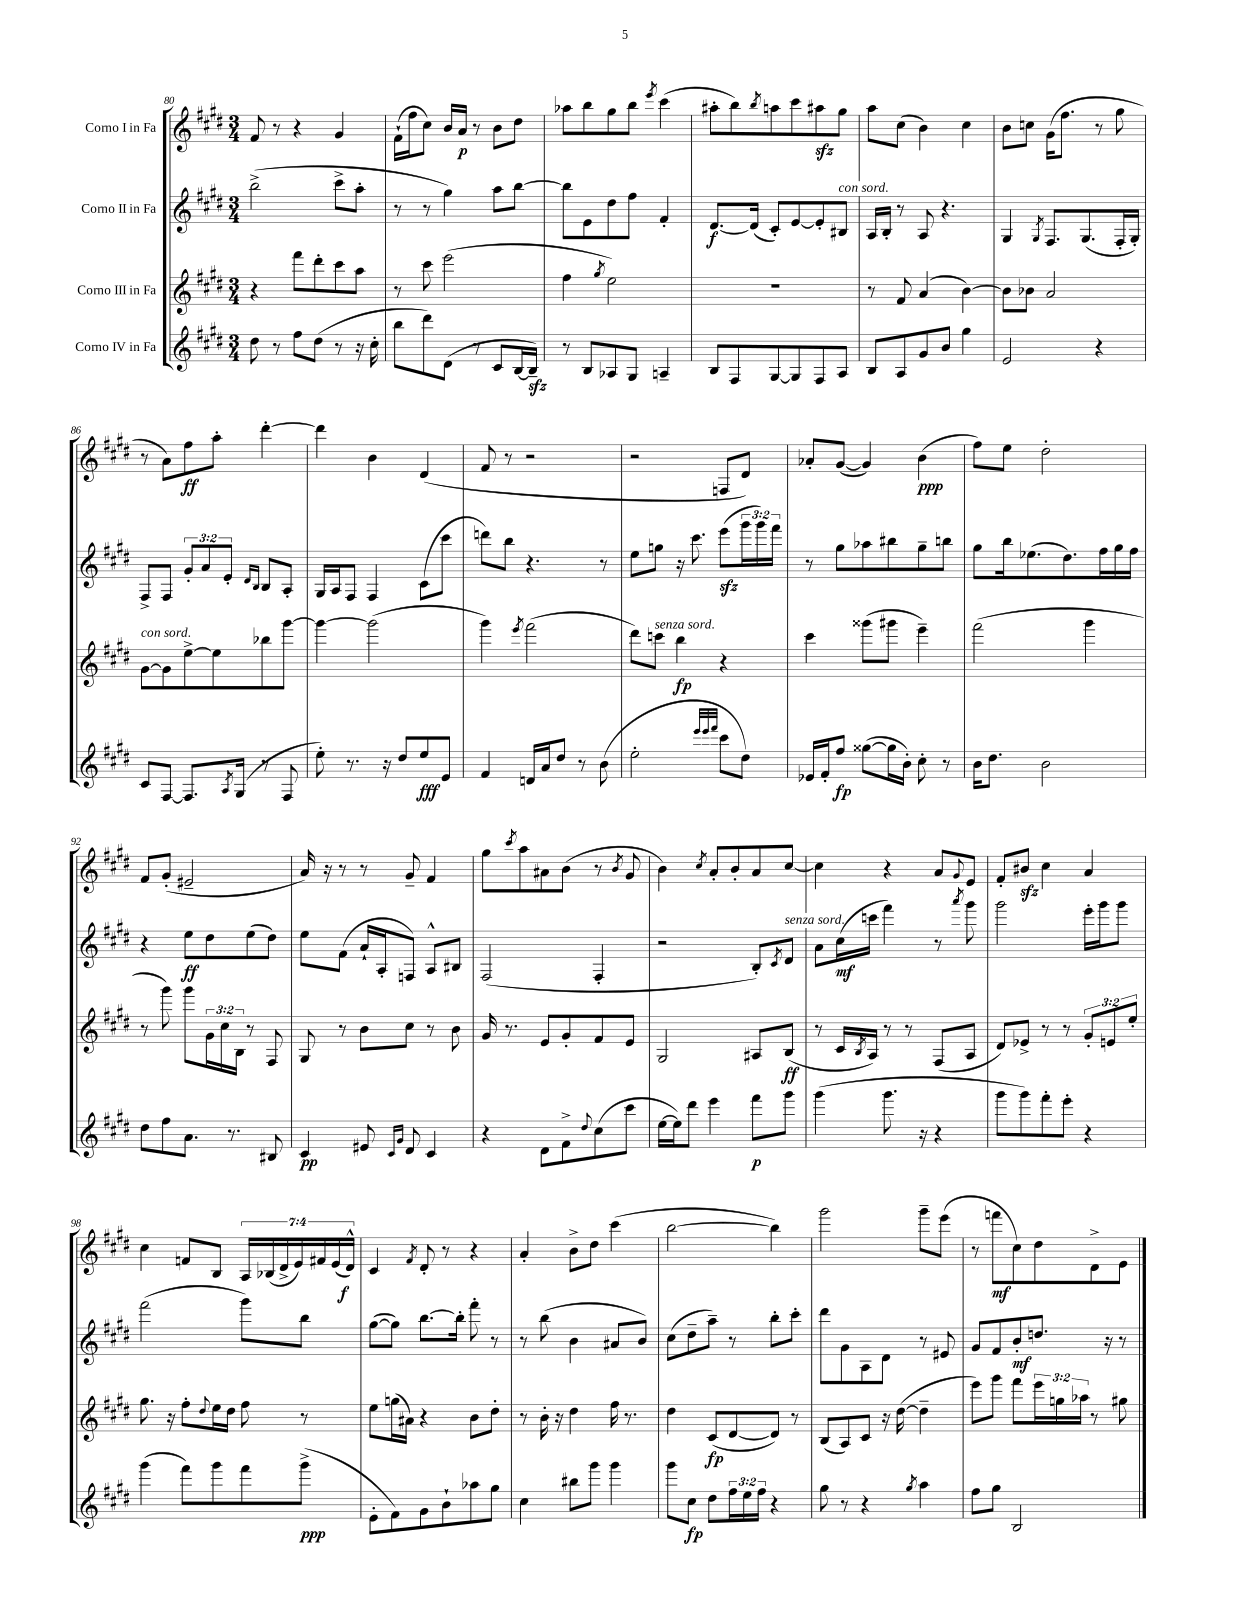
<<
\new StaffGroup <<
\new Staff = "s0" \with { instrumentName = "Corno I in Fa" } {
    \clef treble \key e \major \numericTimeSignature \time 3/4 \override Staff.TupletNumber.text = #tuplet-number::calc-fraction-text
    fis'8 r8 r4 gis'4 |
    fis'16-!( fis''16 cis''8) b'16 a'16\p r8 b'8 dis''8 |
    aes''8 b''8 gis''8 b''8 \acciaccatura { e'''8 } cis'''4( |
    ais''8-. b''8) \acciaccatura { b''8 } a''8 cis'''8 ais''8\sfz gis''8 |
    a''8 cis''8( b'4) cis''4 |
    b'8 c''8 gis'16( fis''8. r8 gis''8 |
    r8 a'8) fis''8\ff a''8-. dis'''4~-. |
    dis'''4 b'4 dis'4( |
    fis'8 r8 r2 |
    r2 f8 dis'8) |
    aes'8-. gis'8~( gis'4) b'4\ppp( |
    fis''8) e''8 dis''2-. |
    fis'8 gis'8-.( eis'2-- |
    a'16) r16 r8 r8 gis'8-- fis'4 |
    gis''8 \acciaccatura { cis'''8 } a''8 ais'8 b'8( r8 \acciaccatura { b'8 } gis'8 |
    b'4) \acciaccatura { cis''8 } a'8-. b'8-. a'8 cis''8~ |
    cis''4 r4 a'8 \appoggiatura { gis'8 } e'8 |
    fis'8-. bis'8\sfz cis''4 a'4 |
    cis''4 f'8 b8 \tuplet 7/4 { a16 bes16( dis'16-> e'16) fis'16 e'16( dis'16-^\f) } |
    cis'4 \acciaccatura { fis'8 } dis'8-. r8 r4 |
    a'4-. b'8-> dis''8 cis'''4( |
    b''2~ b''4) |
    gis'''2 gis'''8-- e'''8( |
    r8 f'''8\mf cis''8) dis''8 dis'8-> e'8 \bar "|." |
}
\new Staff = "s1" \with { instrumentName = "Corno II in Fa" } {
    \clef treble \key e \major \numericTimeSignature \time 3/4 \override Staff.TupletNumber.text = #tuplet-number::calc-fraction-text
    b''2->( cis'''8-> a''8-. |
    r8 r8 gis''4) a''8 b''8~ |
    b''8 e'8 dis''8 fis''8 fis'4-. |
    dis'8.~\f dis'16( cis'8-.) e'8~ e'8-. bis8^\markup { \italic "con sord." } |
    a16 b16-. r8 a8 r4. |
    gis4 \acciaccatura { gis8 } fis8. gis8.( fis16-. gis16-.) |
    fis8-> fis8 \tuplet 3/2 { gis'8-. a'8 e'8-. } \grace { dis'16 b16 } b8 a8-. |
    gis16 a16 fis8 fis4 cis'8( cis'''8 |
    d'''8) b''8 r4. r8 |
    e''8 g''8 r16 cis'''8. e'''8\sfz( \tuplet 3/2 { gis'''16 gis'''16) fis'''16 } |
    r8 gis''8 aes''8 bis''8 gis''8-- b''8 |
    gis''8 b''16 ees''8.( dis''8.) fis''16 gis''16 fis''16 |
    r4 e''8\ff dis''8 e''8( dis''8) |
    e''8 fis'8( a'16-! a16-. f8) a8-^ bis8 |
    fis2( fis4-. |
    r2 b8-.) \acciaccatura { cis'8 } dis'8^\markup { \italic "senza sord." } |
    a'8 cis''16\mf( c'''16 fis'''4) r8 \acciaccatura { a'''8 } gis'''8 |
    gis'''2 e'''16-. gis'''16 gis'''8 |
    fis'''2( gis'''8) b''8 |
    gis''8~( gis''8) b''8.~ b''16-. fis'''8-. r8 |
    r8 b''8( b'4 ais'8 b'8) |
    cis''8( dis''8-- a''8--) r8 b''8-. cis'''8-. |
    dis'''8 gis'8 a8 dis'8 r8 eis'8 |
    gis'8 fis'8 b'8-.\mf d''8. r16 r8 \bar "|." |
}
\new Staff = "s2" \with { instrumentName = "Corno III in Fa" } {
    \clef treble \key e \major \numericTimeSignature \time 3/4 \override Staff.TupletNumber.text = #tuplet-number::calc-fraction-text
    r4 fis'''8 dis'''8-. cis'''8 a''8 |
    r8 cis'''8 e'''2( |
    fis''4 \acciaccatura { gis''8 } e''2) |
    R2. |
    r8 fis'8 a'4( b'4~) |
    b'8 bes'8 a'2 |
    gis'8~^\markup { \italic "con sord." } gis'8 e''8~-> e''8 bes''8 gis'''8~ |
    gis'''4~ gis'''2( |
    gis'''4) \acciaccatura { e'''8 } fis'''2( |
    dis'''8) c'''8^\markup { \italic "senza sord." } b''4\fp r4 |
    cis'''4 gisis'''8( gis'''8 e'''4--) |
    fis'''2( gis'''4 |
    r8 gis'''8) gis'''8 \tuplet 3/2 { gis'16 cis''16 b16 } r8 fis8 |
    gis8 r8 b'8 cis''8 r8 b'8 |
    gis'16 r8. e'8 gis'8-. fis'8 e'8 |
    gis2 ais8 b8\ff( |
    r8 cis'16 \acciaccatura { b8 } a16) r8 r8 fis8( a8 |
    dis'8) ees'8-> r8 r8 \tuplet 3/2 { gis'8-. e'8 e''8-. } |
    gis''8. r16 fis''8-. \appoggiatura { dis''8 } e''16 dis''16 fis''8 r8 |
    e''8 g''16( ais'16) r4 b'8 dis''8-. |
    r8 b'16-. r16 dis''4 fis''16 r8. |
    dis''4 cis'8\fp( dis'8~ dis'8) r8 |
    b8( a8) cis'8 r16 dis''16~( dis''4-- |
    e'''8) gis'''8 fis'''8 \tuplet 3/2 { e'''16 g''16 aes''16 } r8 gis''8 \bar "|." |
}
\new Staff = "s3" \with { instrumentName = "Corno IV in Fa" } {
    \clef treble \key e \major \numericTimeSignature \time 3/4 \override Staff.TupletNumber.text = #tuplet-number::calc-fraction-text
    dis''8 r8 fis''8 dis''8( r8 r16 cis''16-. |
    b''8 dis'''8) dis'8( r8 cis'8 b16~ b16--\sfz) |
    r8 b8 aes8 gis8 a4-- |
    b8 fis8 gis8~ gis8 fis8 a8 |
    b8 a8 gis'8 b'8 gis''4 |
    e'2 r4 |
    cis'8 fis8~ fis8. \acciaccatura { a8 } gis16( r8 fis8 |
    e''8-.) r8. r16 dis''8 e''8\fff e'8 |
    fis'4 d'16 a'16 dis''8 r8 b'8( |
    e''2-. \grace { e'''32 e'''32 fis'''32 } cis'''8 dis''8) |
    ees'16 fis'16-. fis''8\fp gisis''8~( gisis''16 b'16-.) cis''8-. r8 |
    b'16 dis''8. b'2 |
    dis''8 fis''8 a'8. r8. bis8 |
    cis'4\pp eis'8 \grace { cis'16 gis'16 } dis'8 cis'4 |
    r4 dis'8 fis'8-> \appoggiatura { dis''8 } cis''8( cis'''8 |
    e''16~ e''16) dis'''8 e'''4 fis'''8\p gis'''8 |
    gis'''4( gis'''8. r16 r4 |
    gis'''8 gis'''8) fis'''8-. e'''8-. r4 |
    gis'''4( fis'''8) gis'''8 fis'''8 gis'''8->\ppp( |
    e'8-. fis'8) gis'8 b'8-! aes''8 gis''8 |
    cis''4 bis''8 gis'''8 gis'''4 |
    gis'''8 cis''8\fp dis''8 \tuplet 3/2 { fis''16 e''16 fis''16 } r4 |
    gis''8 r8 r4 \acciaccatura { gis''8 } a''4 |
    fis''8 gis''8 b2 \bar "|." |
}
>>
>>
\layout { \context { \Score currentBarNumber = #80 } }
